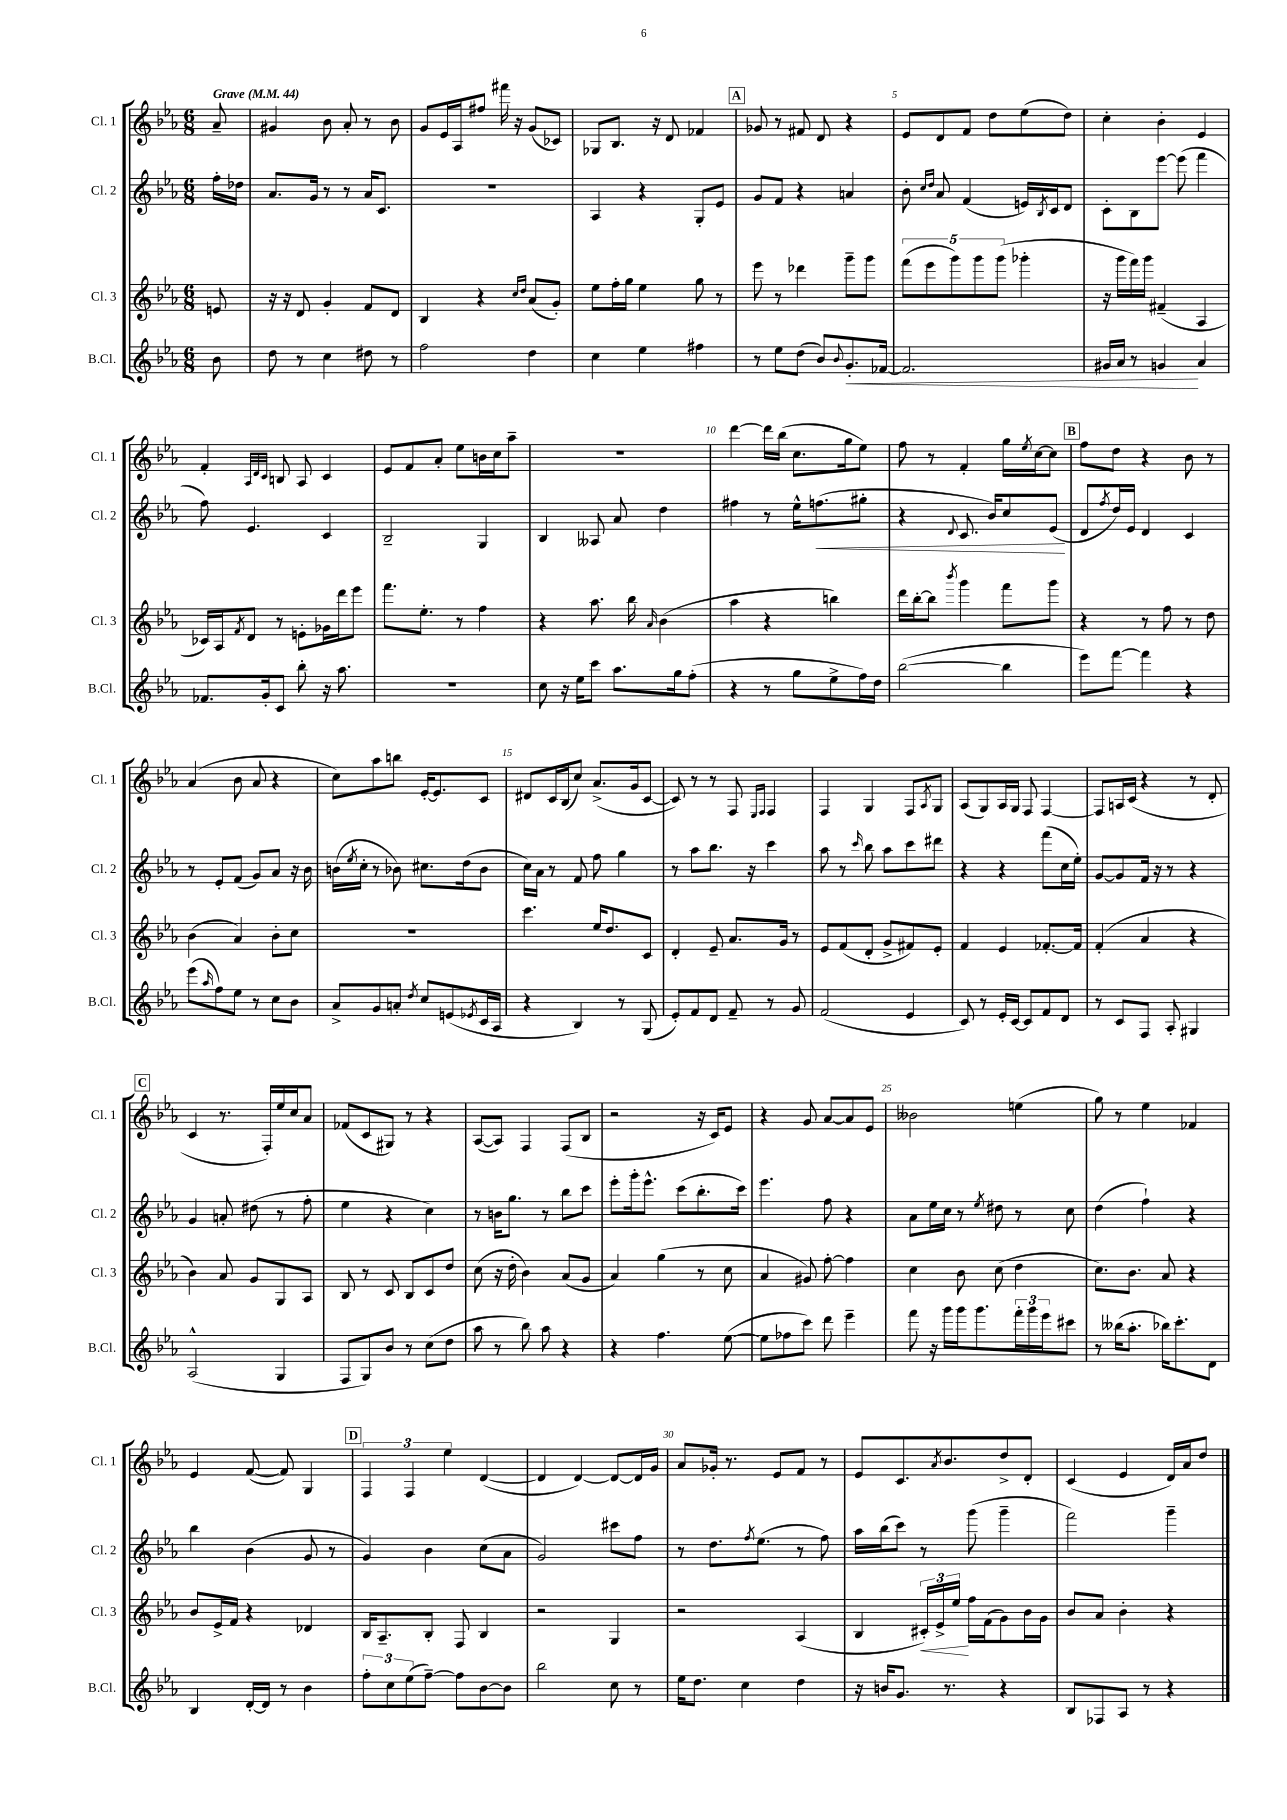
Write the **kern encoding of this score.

**kern	**kern	**kern	**kern
*staff4	*staff3	*staff2	*staff1
*clefG2	*clefG2	*clefG2	*clefG2
*k[b-e-a-]	*k[b-e-a-]	*k[b-e-a-]	*k[b-e-a-]
*M6/8	*M6/8	*M6/8	*M6/8
*MM44	*MM44	*MM44	*MM44
8b-	8e	16ff'	8a-~
.	.	16dd-	.
=	=	=	=
8dd	16r	8.a-	4g#
.	16r	.	.
8r	8d	.	.
.	.	16g	.
4cc	4g'	8r	8b-
.	.	8r	8a-'
8dd#	8f	16a-	8r
.	.	8.c	.
8r	8d	.	8b-
=	=	=	=
2ff	4B-	2.r	8g
.	.	.	16e-
.	.	.	16A-
.	4r	.	8ff#
.	.	.	16fff#
.	.	.	16r
.	16qqcc	.	.
.	16qqdd	.	.
4dd	(8a-	.	(8g
.	8g')	.	8c-)
=	=	=	=
4cc	8ee-	4A-	8G-
.	16ff'	.	8.B-
.	16gg	.	.
4ee-	4ee-	4r	.
.	.	.	16r
.	.	.	8d
4ff#	8gg	8G'	4f-
.	8r	8e-	.
=	=	=	=
8r	8eee-	8g	8g-
8ee-	8r	8f	8r
(8dd	4ddd-	4r	8f#
8b-)	.	.	8d
8qqb-	.	.	.
8.g'	8ggg~	4a	4r
.	8ggg	.	.
[16f-	.	.	.
=	=	=	=
2.f-]	(10fff	8b-'	8e-
.	10eee-	.	.
.	.	16qqcc	.
.	.	16qqdd	.
.	.	8a-	8d
.	10ggg)	.	.
.	.	(4f	8f
.	10ggg	.	.
.	.	.	8dd
.	(10ggg	.	.
.	4ggg-'	16e)	(8ee-
.	.	8qB-	.
.	.	16c	.
.	.	8d	8dd)
=	=	=	=
16g#	16r	8c'	4cc'
16a-	16ggg	.	.
8r	16fff)	8B-	.
.	16ggg	.	.
4g	(4f#~	[8eee-	4b-'
.	.	(8eee-]	.
4a-	4A-	4fff	4e-
=	=	=	=
8.f-	16c-)	8ff)	4f'
.	16A-	.	.
.	8qf	.	.
.	8d	4.e-	.
16g'	.	.	.
.	.	.	32qqA-
.	.	.	32qqd
.	.	.	32qqc
8c	8r	.	8B
8bb-'	8e'	.	8A-
16r	16g-	4c	4c
8.aa-	16ddd	.	.
.	8eee-	.	.
=	=	=	=
2.r	8.fff	2B-~	8e-
.	.	.	8f
.	8.ee-'	.	.
.	.	.	8a-'
.	8r	.	8ee-
.	4ff	4G	16b
.	.	.	16cc
.	.	.	8aa-~
=	=	=	=
8cc	4r	4B-	2.r
16r	.	.	.
16ee-	.	.	.
8ccc	8.aa-	8A--	.
8.aa-	.	8a-	.
.	16bb-	.	.
.	16qqa-	.	.
.	(4b-	4dd	.
16gg	.	.	.
(8ff'	.	.	.
=	=	=	=
4r	4aa-	4ff#	[4ddd
8r	4r	8r	16ddd]
.	.	.	(16bb-
8gg	.	16ee-^^	8.cc
.	.	(8.ff	.
8ee-^	4bb)	.	.
.	.	.	16gg
16ff)	.	8gg#'	8ee-)
16dd	.	.	.
=	=	=	=
([2bb-	16ddd	4r	8ff
.	[16bb-'	.	.
.	8bb-]	.	8r
.	8qbbb-	8qqd	.
.	4ggg	8.c	4f'
.	.	16b-)	.
4bb-]	8fff	8cc	16gg
.	.	.	8qee-
.	.	.	[16cc
.	8ggg	(8e-	8cc]
=	=	=	=
8eee-)	4r	8d	8ff
.	.	8qff	.
[8fff	.	16dd)	8dd
.	.	16e-	.
4fff]	8r	4d	4r
.	8ff	.	.
4r	8r	4c	8b-
.	8dd	.	8r
=	=	=	=
(8eee-	(4b-	8r	(4a-
16qqaa-	.	.	.
8ff)	.	8e-'	.
8ee-	4a-)	(8f	8b-
8r	.	8g)	8a-
8cc	8b-'	8a-	4r
8b-	8cc	16r	.
.	.	16b-	.
=	=	=	=
8a-^	2.r	(16b	8cc)
.	.	8qee-	.
.	.	16cc'	.
8g	.	8r	8aa-
8a'	.	8b-)	8bb
8qdd	.	.	.
8cc	.	8.cc#	[16e-'
.	.	.	8.e-]
(8e	.	.	.
.	.	(16dd	.
8qe-	.	.	.
16c	.	8b-	8c
16A-	.	.	.
=	=	=	=
4r	4.ccc	16cc)	8d#
.	.	16a-	.
.	.	8r	16c
.	.	.	(16B-
4B-)	.	8f	8cc)
.	16ee-	8ff	(8.a-^
.	8.dd	.	.
8r	.	4gg	.
.	.	.	16g
(8G	8c	.	[8c
=	=	=	=
8e-')	4d'	8r	8c])
8f	.	8aa-	8r
8d	8e-~	8.bb-	8r
8f~	8.a-	.	8F
.	.	16r	.
.	.	.	16qqE-
.	.	.	16qqF
8r	.	4ccc	4F
.	16g	.	.
8g	8r	.	.
=	=	=	=
(2f	8e-	8aa-	4F
.	(8f	8r	.
.	.	16qqccc	.
.	8d'	8bb-	4G
.	8g^	8aa-	.
4e-	8f#)	8ccc	8F
.	.	.	8qA-
.	8e-'	8ddd#	8G
=	=	=	=
8c)	4f	4r	(8A-
8r	.	.	8G)
16e-'	4e-	4r	16A-
[16c	.	.	16G
8c]	.	.	8F
8f	[8.f-'	(8fff	[4F
8d	.	16cc	.
.	16f-]	16ee-')	.
=	=	=	=
8r	(4f'	[8g	8F]
8c	.	8g]	16A
.	.	.	(16c
8F	4a-	16f	4r
.	.	16r	.
8A-'	.	8r	.
4G#	4r	4r	8r
.	.	.	8d'
=	=	=	=
(2A-^^	4b-)	4g	4c
.	8a-	8a'	8.r
.	8g	(8dd#	.
.	.	.	16F')
4G	8G	8r	16ee-
.	.	.	16cc
.	8A-	8ff'	8a-
=	=	=	=
8F	8B-	4ee-	(8f-
8G)	8r	.	8c
8b-	8c	4r	8G#)
8r	8B-	.	8r
(8cc	8c	4cc)	4r
8dd	8dd	.	.
=	=	=	=
8aa-	(8cc	8r	([8A-
8r	16r	16b	8A-])
.	16dd'	8.gg	.
8bb-)	4b-)	.	4F
8aa-	.	8r	.
4r	(8a-	8bb-	(8F
.	8g	8ccc	8B-
=	=	=	=
4r	4a-)	8eee-'	2r
.	.	16ggg'	.
.	.	8.eee-^^	.
4.ff	(4gg	.	.
.	.	(8ccc	.
.	8r	8.bb-'	16r
.	.	.	16c)
([8ee-	8cc	.	8e-
.	.	16ccc)	.
=	=	=	=
8ee-]	4a-	4.eee-	4r
8ff-	.	.	.
8ccc)	8g#)	.	8g
8ddd	[8ff'	8ff	[8a-
4eee-~	4ff]	4r	8a-]
.	.	.	8e-
=	=	=	=
8fff	4cc	8a-	2b--
16r	.	16ee-	.
16ggg	.	16cc	.
16ggg	8b-	8r	.
8.ggg	.	.	.
.	.	8qee-	.
.	(8cc	8dd#	.
24fff'	4dd	8r	(4ee
24ggg	.	.	.
24eee-	.	.	.
8ccc#	.	8cc	.
=	=	=	=
8r	8.cc)	(4dd	8gg)
(16bb--	.	.	8r
8.aa-'	8.b-	.	.
.	.	4ff`)	4ee-
16bb-)	8a-	.	.
8.ccc'	.	.	.
.	4r	4r	4f-
8d	.	.	.
=	=	=	=
4B-	8b-	4bb-	4e-
.	16e-^	.	.
.	16f	.	.
[16d'	4r	(4b-	([8f
16d]	.	.	.
8r	.	.	8f])
4b-	4d-	8g	4G
.	.	8r	.
=	=	=	=
12ff'	16B-	4g)	6F
.	8.A-~	.	.
12cc	.	.	.
(12ee-	.	.	6F
[8ff~)	8B-'	4b-	.
.	.	.	6ee-
8ff]	8F	.	.
[8b-	4B-	(8cc	([4d
8b-]	.	8a-	.
=	=	=	=
2bb-	2r	2g)	4d]
.	.	.	[4d)
8cc	4G	8ccc#	8d_
8r	.	8ff	16d]
.	.	.	16g
=	=	=	=
16ee-	2r	8r	8a-
8.dd	.	.	.
.	.	8.dd	16g-'
.	.	.	8.r
4cc	.	.	.
.	.	8qff	.
.	.	(8.ee-	.
.	.	.	8e-
4dd	(4A-	8r	8f
.	.	8ff)	8r
=	=	=	=
16r	4B-	16aa-	8e-
16b	.	(16bb-	.
8.g	.	8ccc)	8.c
.	24c#')	8r	.
.	24e-^	.	.
.	.	.	8qa-
8.r	.	.	8.b-
.	24ee-	.	.
.	16ff	(8ggg	.
.	(16f	.	.
4r	8g)	4ggg~	8dd^
.	16b-	.	8d'
.	16g	.	.
=	=	=	=
8B-	8b-	2fff)	(4c
8F-	8a-	.	.
8A-	4b-'	.	4e-
8r	.	.	.
4r	4r	4ggg~	16d)
.	.	.	16a-
.	.	.	8dd
==	==	==	==
*-	*-	*-	*-
